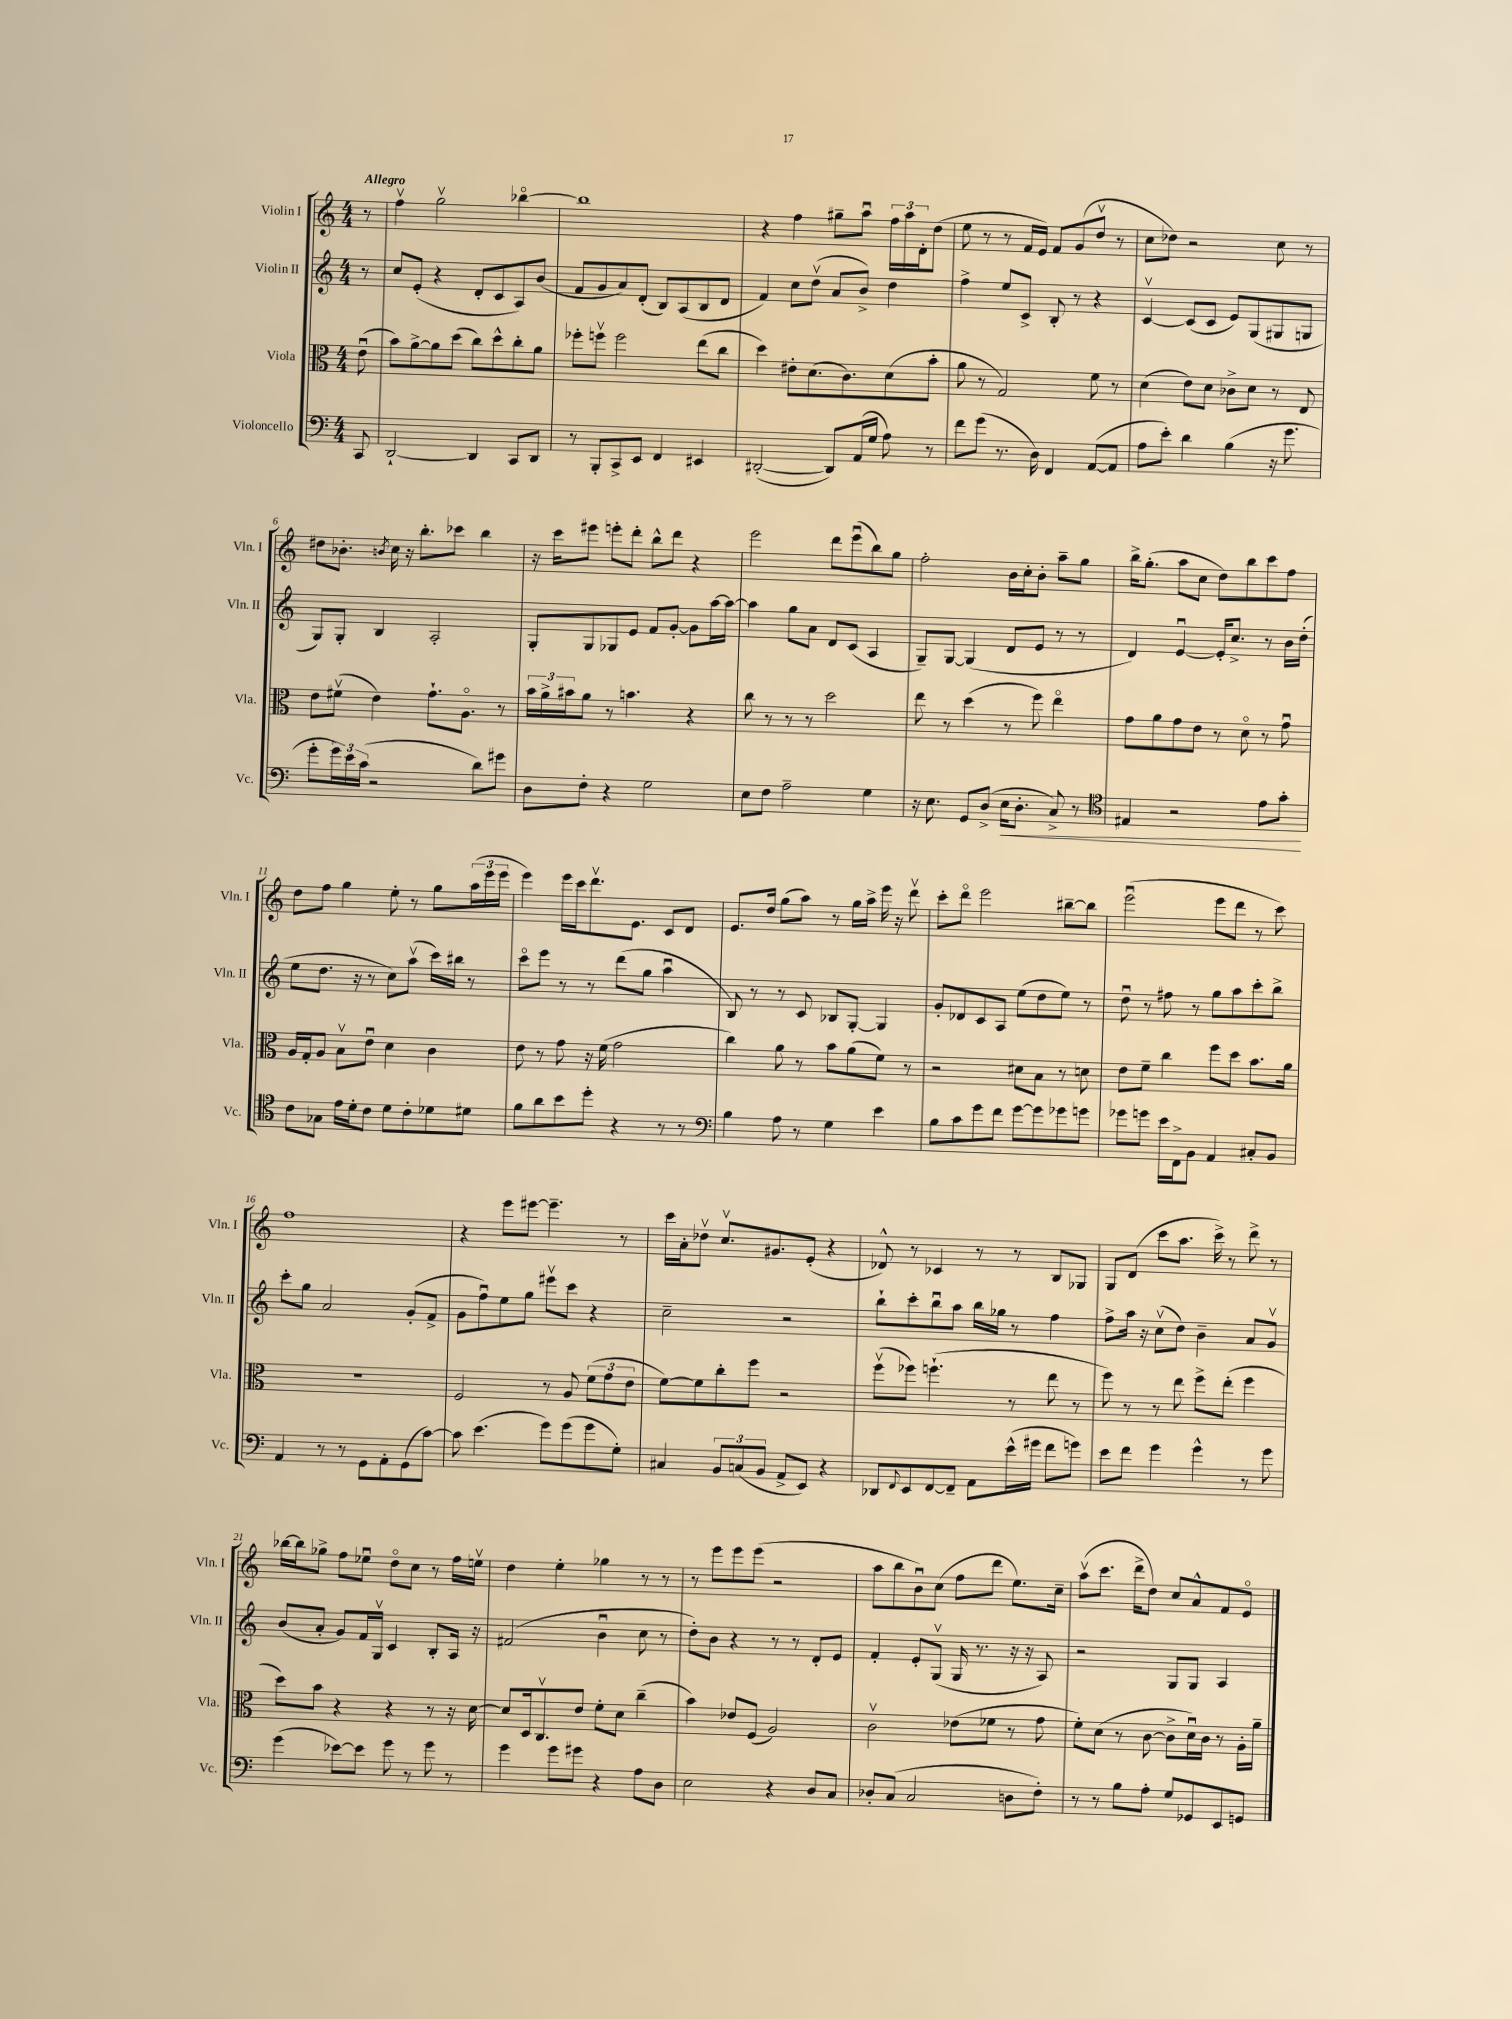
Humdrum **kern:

**kern	**kern	**kern	**kern
*staff4	*staff3	*staff2	*staff1
*clefF4	*clefC3	*clefG2	*clefG2
*k[]	*k[]	*k[]	*k[]
*M4/4	*M4/4	*M4/4	*M4/4
8CC	(8eu	8r	8r
=	=	=	=
[2DD`	8b)	8cc	4ffv
.	[8a^	(8e'	.
.	8a]	4r	2ggv
.	(8dd	.	.
4DD]	8cc)	8d'	.
.	8dd^^	8c	.
8CC	8cc'	8A)	[4bb-o
8DD	8a	(8b	.
=	=	=	=
8r	8ff-'	8f	1bb-]
8BBB'	8ffv	8g	.
8CC^	2ff	8a)	.
8EE	.	(8d'	.
4FF	.	8B)	.
.	.	(8A	.
4EE#	(8ee	8B	.
.	8cc	8d	.
=	=	=	=
([2DD#'	4dd)	4f)	4r
.	8e#'	8cc	4ff
.	(8.d	(8ddv	.
8DD#])	.	8a	8gg#~
.	8.c)	.	.
(16AA	.	8b^)	8aau
16G	.	.	.
8A)	(8d	4dd	24ff
.	.	.	24aa
.	.	.	24d'
8r	8b'	.	(8dd
=	=	=	=
8f	8a	4ff^	8ee
(8g	8r	.	8r
8.r	2G)	8ee	8r
.	.	8c^	16f
16D)	.	.	16e)
4FF	.	8B'	8f
.	.	8r	(8g
([8AA	8f	4r	8ddv
8AA]	8r	.	8r
=	=	=	=
8A	(4d	[4cv	8cc
8e')	.	.	8dd-)
4d	8e)	(8c]	2r
.	8d	8c	.
(4B	8c-^	8e)	.
.	8d	(8G	.
16r	8r	8G#	8cc
8.g	.	.	.
.	8E	8G	8r
=	=	=	=
8g'	8e	8G)	8dd#
24g)	(8f#v	8G'	8.b-'
24e	.	.	.
(24c	.	.	.
2r	4e)	4B	.
.	.	.	8qb
.	.	.	16cc
.	.	.	16r
.	.	.	8.bb'
.	8.g`	2A'	.
.	.	.	8ccc-
.	8.Ao	.	.
8d)	.	.	4bb
8g#	8r	.	.
=	=	=	=
8D	24b	8G'	16r
.	24a^	.	.
.	.	.	16ccc
.	24b#	.	.
8F'	8a	8G	8eee#
4r	8r	8G-	8eee'
.	4.b	8e	8ddd'
2G	.	8f	8bb^^
.	.	[8g'	8ddd
.	4r	8g]	4r
.	.	[16aa	.
.	.	16aa_	.
=	=	=	=
8E	8cc	4aa]	2eee
8F	8r	.	.
2A~	8r	8gg	.
.	8r	8a	.
.	2dd	8d	8ddd
.	.	(8c	(8eeeu
4G	.	4A	8bb)
.	.	.	8gg
=	=	=	=
16r	8ee	8G~)	2ff'
8.E	.	.	.
.	8r	[8G	.
8GG	(4dd	(4G]	.
(8D^	.	.	.
16E	8r	8d	16b
8.D'	.	.	16cc'
.	8ff)	8e	8b'
8C^)	4eeo	8r	8aa~
8r	.	8r	8gg
=	=	=	=
*clefC4	*	*	*
4E#	8g	4d)	16bb^
.	.	.	(8.gg'
.	8a	.	.
2r	8g	[4eu	8aa
.	8e	.	8cc
.	8r	16e']	8dd)
.	.	8.cc^	.
.	8do	.	8bb
8e	8r	8r	8ccc
8g'	8gu	16b	8ff
.	.	(16dd'	.
=	=	=	=
8c	16A	8ee	8dd
.	16G'	.	.
8G-	8A	8.dd	8ff
16e	8Bv	.	4gg
16d'	.	16r	.
8c	8eu	8r	.
8d	4d	8cc)	8ee'
8c'	.	(8aav	8r
8d-	4c	16ccc)	8gg
.	.	16bb#	.
8d#	.	8r	(24aa
.	.	.	24eee
.	.	.	24eee
=	=	=	=
8f	8e	8ccco	4eee)
8a	8r	8eee	.
8b	8g	8r	16eee
.	.	.	16ccc
8dd'	16r	8r	8.dddv
.	(16f	.	.
4r	2g	(8ddd	.
.	.	.	8.e
.	.	8gg	.
8r	.	4aau	8c
8r	.	.	8d
=	=	=	=
*clefF4	*	*	*
4B	4cc)	8B)	8.e
.	.	8r	.
.	.	.	16dd
8A	8a	8r	(8gg
8r	8r	8c	8aa)
4G	8b	8B-	8r
.	(8a	[8G'	16gg
.	.	.	16aa^
4e	8f)	4G]	16eee
.	.	.	16r
.	8r	.	8dddv
=	=	=	=
8B	2r	8g'	8ccc'
8c	.	8d-	8dddo
8g	.	8c	2eee
8f	.	8A	.
[8g	8d#	(8ee	.
8g]	8B	8dd	.
8g-	8r	8ee)	[8bb#~
8g	8d	8r	8bb#]
=	=	=	=
8g-	8e	8ddu	(2eeeu
8g	8f~	8r	.
16e	4cc	8ff#	.
16FF^	.	.	.
8BB	.	8r	.
4AA	8ff	8gg	8eee
.	8dd	8aa	8ddd
8C#'	8.b	8ccc'	8r
8BB	.	8bb^	8ccc)
.	16a	.	.
=	=	=	=
4AA	1r	8ccc'	1ff
.	.	8gg	.
8r	.	2a	.
8r	.	.	.
8GG	.	.	.
8AA'	.	.	.
(8GG	.	(8g'	.
[8c)	.	8f^	.
=	=	=	=
8c]	2F	8g	4r
(4.e	.	8ffu)	.
.	.	8ee	8eee
.	.	8gg	[8eee#
8g)	8r	8eee#v	4.eee#~]
(8g	8A	8ccc	.
8g	(12f	4r	.
.	12g	.	.
8G')	.	.	8r
.	12e	.	.
=	=	=	=
4C#	[8f)	2cc~	16ccc
.	.	.	16a'
.	8f]	.	8dd-v
12BB	8cc'	.	8.ccv
(12C	.	.	.
.	8ff	.	.
12BB	.	.	.
.	.	.	8.g#
8AA^	2r	2r	.
8EE)	.	.	(8e'
4r	.	.	4r
=	=	=	=
8DD-	(8ffv	8bb`	8d-^^)
8qqFF	.	.	.
8EE	8ff-)	8ccc'	8r
[8FF	(4.ff`	8bbu	4c-
8FF~]	.	8aa	.
8AA	.	16bb	8r
.	.	16gg-	.
(16e^^	8r	8r	8r
16g#	.	.	.
8f	8ee	4ff	8B
8g)	8r	.	8G-
=	=	=	=
8e	8ff)	8ff^	8G
8f	8r	16aa	(8d
.	.	16r	.
4g	8r	(8ccv	8ccc
.	8ee	8dd)	8.aa
4g^^	8ff^	4b~	.
.	.	.	16ccc^)
.	(8ee'	.	8r
8r	4ff	8a	8ddd^
8g	.	8gv	8r
=	=	=	=
(4g	8dd)	(8b	[16bb-
.	.	.	16bb-]
.	8b	8a'	8gg-^
[8e-)	4r	8g)	8ff
8e-]	.	16f	8ee-u
.	.	16Gv	.
8g	4r	4c	8ddo
8r	.	.	8cc
8g	8r	8B'	8r
8r	16r	16A	16ff
.	[16d	16r	16eev
=	=	=	=
4g	8d]	(2f#	4dd
.	16D	.	.
.	8.Cv	.	.
8g	.	.	4ee'
8g#	8e	.	.
4r	8f'	4bu	4gg-
.	8d	.	.
8A	(4cc~	8cc	8r
8D	.	8r	8r
=	=	=	=
2E	4b)	8dd')	8r
.	.	8b	8eee
.	8e-	4r	8eee
.	(8F	.	(8eee
4r	2A)	8r	2r
.	.	8r	.
8D	.	8d'	.
8C	.	8e	.
=	=	=	=
8D-'	2cv	4f'	8aa
(8C	.	.	8bb
2C	.	8e'	8bu)
.	.	(8Gv	(8cc
.	(8e-	16G	8ff
.	.	8.r	.
.	8f-	.	8ddd
8D	8r	16r	8.ee)
.	.	16r	.
8F')	8g	8A)	.
.	.	.	16cc~
=	=	=	=
8r	8f')	2r	(8aav
8r	(8d	.	8.ccc
8B	8r	.	.
.	.	.	16ddd^
8A'	[8c	.	8dd)
8G	8c^]	8G	8cc
8GG-	16du)	8G	8a^^
.	16c	.	.
8EE	8r	4A	8f
8GG	16A'	.	8eo
.	16a~	.	.
==	==	==	==
*-	*-	*-	*-
